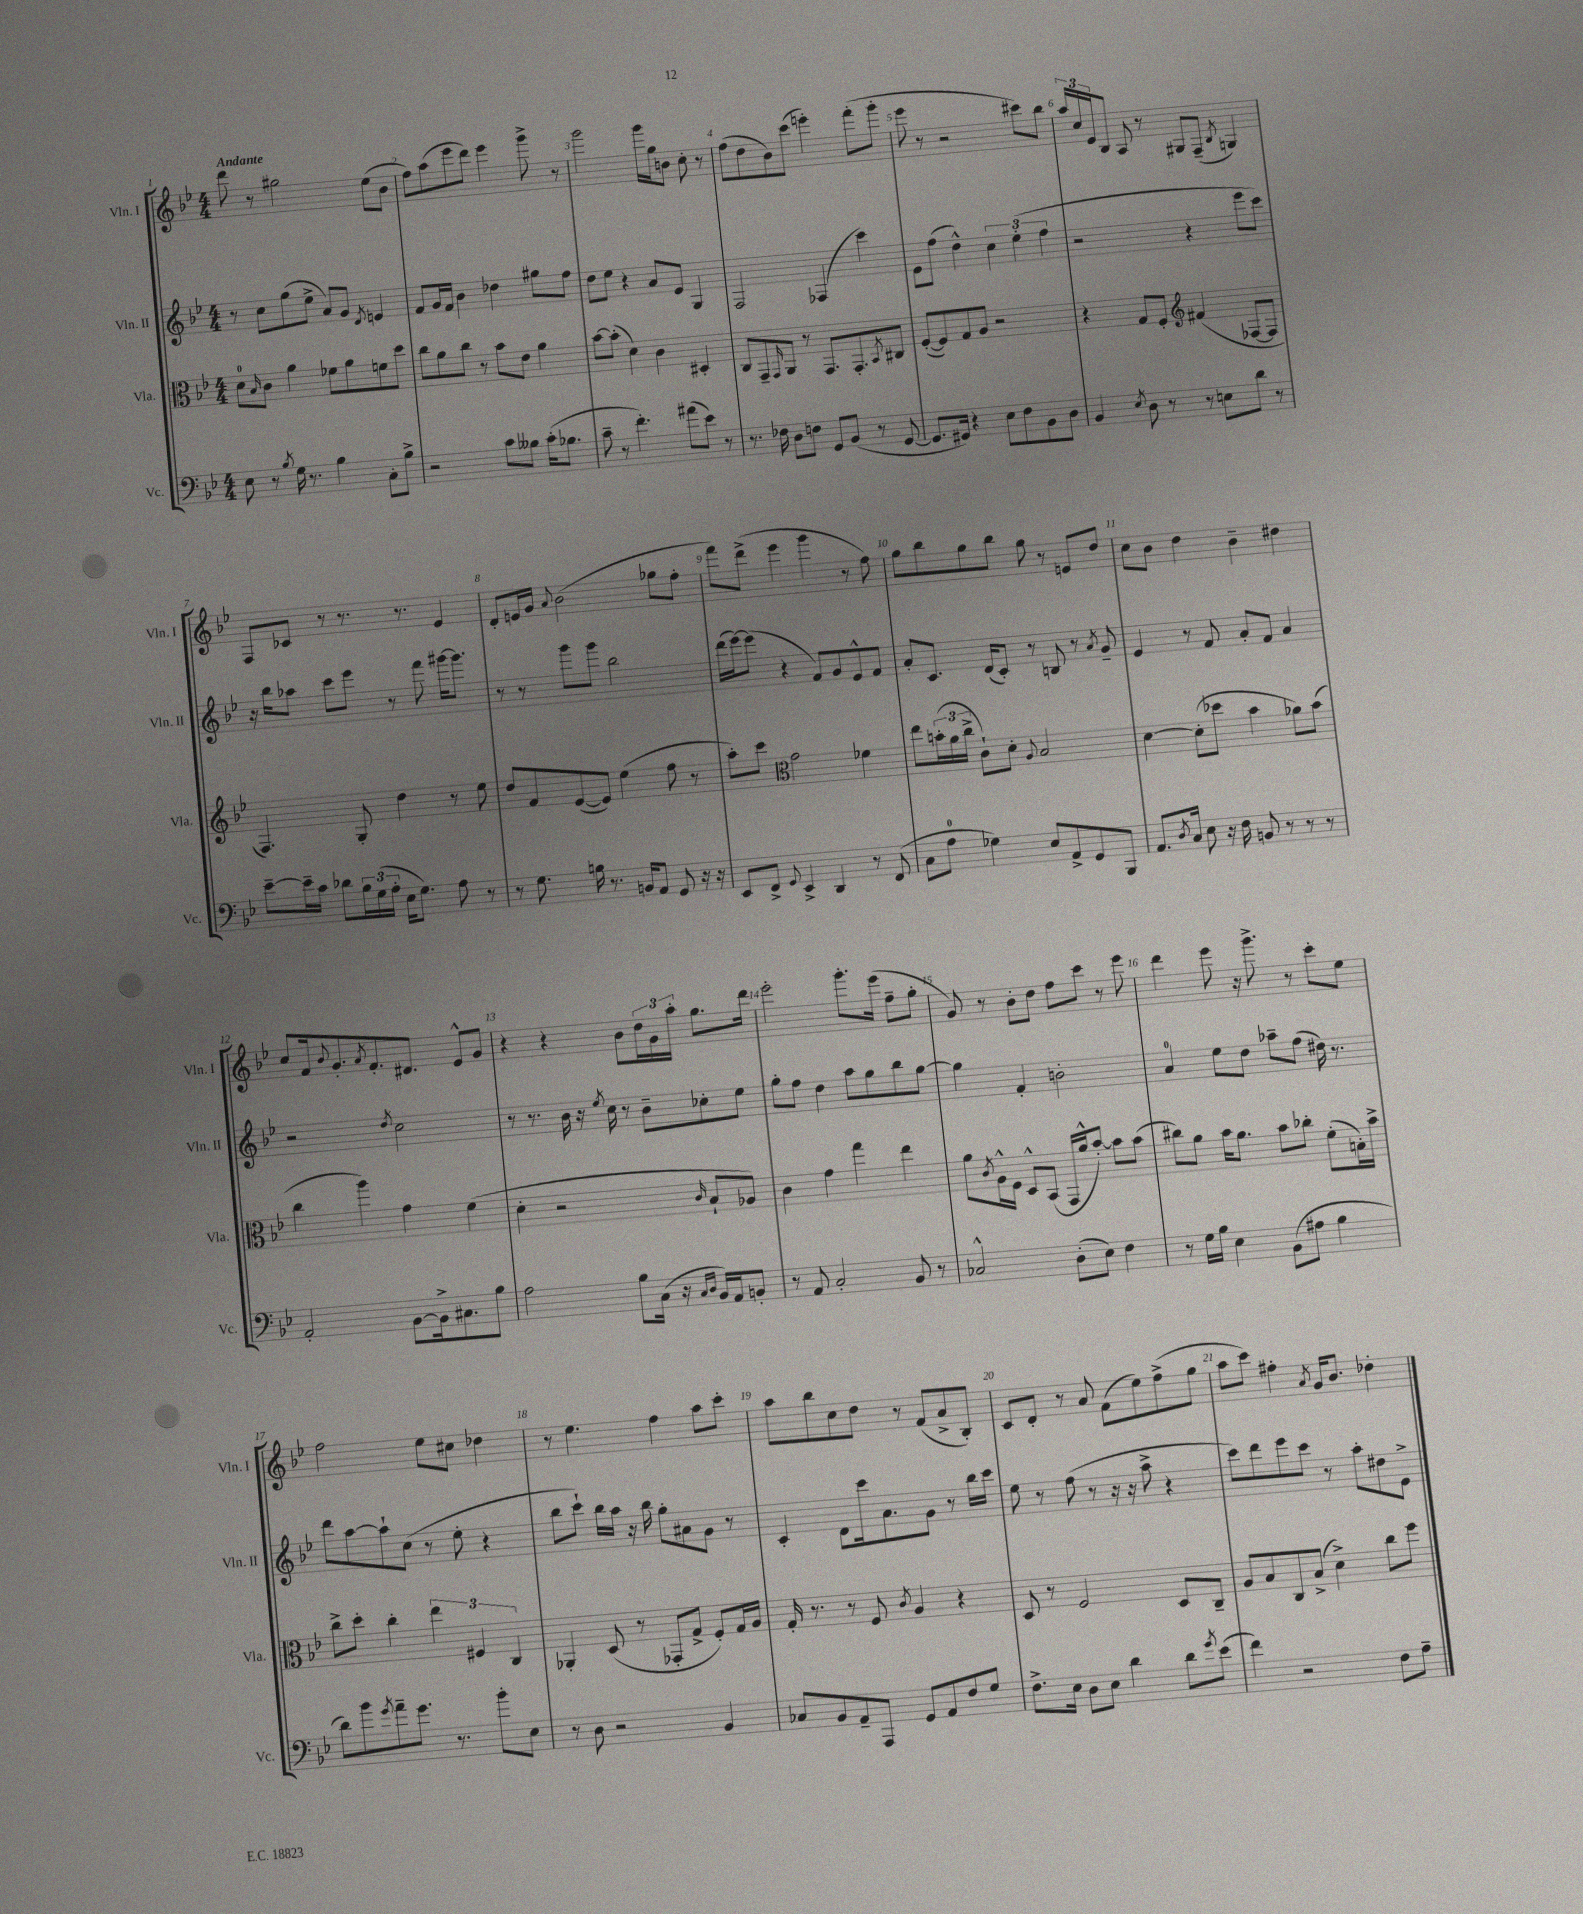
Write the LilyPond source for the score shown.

<<
\new StaffGroup <<
\new Staff = "s0" \with { instrumentName = "Vln. I" shortInstrumentName = "Vln. I" } {
    \clef treble \key bes \major \numericTimeSignature \time 4/4 \tempo "Andante"
    d'''8 r8 gis''2 ees''8( bes'8 |
    f''8) a''8( ees'''8 d'''8) ees'''4 g'''8-> r8 |
    g'''2 g'''16 g''16 b'8 c''8-. r8 |
    f''8( d''8 bes'8) c'''8( e'''4-.) f'''8-.( g'''8-. |
    ees'''8 r8 r2 cis'''8) bes''8 |
    \tuplet 3/2 { a''16 c''16 ees'16 } bes8 a8 r8 gis8 f8--( \acciaccatura { bes8 } g4) |
    f8 ces'8 r8 r8. r8. ees'4 |
    d'8-. e'16 g'16 \appoggiatura { a'8 } bes'2( ges''8 f''8-. |
    f'''8) d'''8->( ees'''4 g'''4 r8 f''8) |
    g''8 bes''8 g''8 bes''8 g''8 r8 e'8 d''8 |
    c''8 bes'8 d''4 bes'4-- dis''4 |
    c''8 f'16 \appoggiatura { bes'8 } g'8.-. \acciaccatura { a'8 } f'8.-. dis'8. ees'8-^ g'8 |
    r4 r4 bes'8 \tuplet 3/2 { d''16 g'16 a''16-. } g''8. d'''16 |
    ees'''2-. g'''8.-. ees'''16( f''8-- g''8-. |
    g'8) r8 bes'8-. d''8 f''8 c'''8 r8 ees'''8 |
    d'''4 ees'''8 r16 g'''8.-> r8 c'''8-. ees''8 |
    f''2 ees''8 cis''8 des''4 |
    r8 ees''4. f''4 a''8 c'''8-. |
    a''8 bes''8 c''8 d''8 r8 f'8( a'8-> bes8-.) |
    c'8 d'8-. r8 a'8 f'8( ees''8) f''8->( g''8 |
    a''8 c'''8) fis''4-. \acciaccatura { a'8 } g'16 bes'8. des''4-. \bar "|." |
}
\new Staff = "s1" \with { instrumentName = "Vln. II" shortInstrumentName = "Vln. II" } {
    \clef treble \key bes \major \numericTimeSignature \time 4/4
    r8 c''8 g''8( ees''8-> a'8) g'8 \acciaccatura { d'8 } e'4 |
    f'8 g'16 f'16 bes'4 des''4 gis''8 f''8 |
    d''8 ees''8 r4 a'8 ees'8 g4 |
    f2 fes4( c'''4) |
    ees'8 f''8( d''4-^) \tuplet 3/2 { c''4 ees''4-.( f''4 } |
    r2 r4 ees'''8 c'''8) |
    r16 bes''16 aes''8 c'''8 ees'''8 r8 f'''8 gis'''16~ gis'''8. |
    r8 r8 g'''8 g'''8 bes''2 |
    d'''16( ees'''16~) ees'''8( r4 f'8) g'8 ees'8-^ f'8 |
    a'8-. c'8. d'16( c'8-.) r8 b8 r8 \acciaccatura { a'8 } g'8-- |
    ees'4 r8 f'8 a'8-. f'8 a'4 |
    r2 \acciaccatura { d''8 } c''2 |
    r8 r8. bes'16 r16 \acciaccatura { ees''8 } c''16 r8 bes'8-- ces''8-. ees''8 |
    g''8-. f''8 d''4 a''8 g''8 bes''8 g''8~ |
    g''4 f'4-. b'2-. |
    a'4-0 ees''8 d''8 aes''8-- f''8( dis''16) r8. |
    d'''8 a''8~ a''8-! c''8( r8 ees''8-. r4 |
    bes''8 c'''8-!) bes''16 a''16 r16 bes''16 g''8-. ais'8 g'8 r8 |
    c'4-. d'8 c'''16 a'8. g'8 r8 bes''16 c'''16 |
    ees''8 r8 f''8( r8 r16 r16 a''8-> r4 |
    c'''8) d'''8 ees'''8 c'''8 r8 a''8-. dis''8 ees'8-> \bar "|." |
}
\new Staff = "s2" \with { instrumentName = "Vla." shortInstrumentName = "Vla." } {
    \clef alto \key bes \major \numericTimeSignature \time 4/4
    d'8-0 \grace { bes16 } c'8 a'4 fes'8 a'8 f'8 d''8 |
    c''8 a'8 c''8 r8 bes'8 ees'8 a'4 |
    bes'8~ bes'8-.( d'4) c'4 dis4-. |
    c8 g,8-- \grace { g,16 } a,8 r8 g,8. g,8.-. \acciaccatura { bes,8 } cis8 |
    f8~-.( f8) g8 a8 r2 |
    r4 g8 f8-. \clef treble fis'4( fes8~ fes8 |
    f4.) g8-. d''4 r8 ees''8 |
    d''8 f'8 ees'8~( ees'8) ees''4( f''8 r8 |
    a''8-.) c'''8 \clef alto g'2 fes'4 |
    ees''8 \tuplet 3/2 { b'16-.( a'16 c''16-> } c'8-!) d'8-. \appoggiatura { a8 } bes2 |
    d'4~ d'8-.( des''8 bes'4 aes'8) bes'8( |
    c''4 a''4) g'4 f'4( |
    d'4-. r2 \grace { c'16 } bes8-! aes8) |
    c'4 g'4 g''4 ees''4 |
    a'8 \acciaccatura { c'8 } a16-^ f16 d8-^ bes,8( g,16 a'16-^ bes'8~-.) bes'8 bes'8( |
    cis''8) a'8 bes'16 a'8. bes'8 ces''8-. f'8-.( b16-.) bes'16-> |
    c''8-> d''8-. c''4-. \tuplet 3/2 { ees''4 fis4 c4 } |
    aes,4-. d8( r8 ges,8-. g8-> f8-.) g16 a16 |
    g16-. r8. r8 f8 \acciaccatura { c'8 } a4 r4 |
    d8 r8 f2 d8 c8-- |
    a8 bes8 c8 bes8->( d'4->) c''8 f''8 \bar "|." |
}
\new Staff = "s3" \with { instrumentName = "Vc." shortInstrumentName = "Vc." } {
    \clef bass \key bes \major \numericTimeSignature \time 4/4
    ees8 r8 \acciaccatura { bes8 } g16 r8. bes4 c8-. bes8-> |
    r2 c'8 beses8 c'16-.( bes8. |
    c'8-- r8 f'4.-.) ais'8( ees'8) r8 |
    r8. fes16 d8 f8 g,8 bes,8( r8 g,8~ |
    g,8. gis,16) r4 ees8 f8 bes,8 d8 |
    bes,4 \acciaccatura { ees8 } d8 r8 r8 e8 d'8 r8 |
    ees'8~-- ees'16-- c'16 des'8 \tuplet 3/2 { bes16 g16( a16-. } ees16 g8.) a8 r8 |
    r8 g8. b16 r8. b,16 a,8 g,8 r16 r16 |
    ees,8 f,8-> \appoggiatura { g,8 } ees,4-> d,4 r8 f,8( |
    c8 a8-0 ges4) ees8 a,8-> g,8 bes,,8 |
    a,8. \acciaccatura { d8 } c16 ees8 r16 f16 b,8 r8 r8 r8 |
    a,2-. bes,8~ bes,16-> cis8. bes8 |
    a2 bes8 c16( r16 \grace { c16 d16 } bes,16) a,16 b,8-. |
    r8 a,8 c2-. bes,8 r8 |
    ces2-^ d8-.( ees8) f4 |
    r8 g16 bes16 ees4 bes,8( ais8 bes4 |
    d'8) bes'8 \acciaccatura { g'8 } a'8-- g'8. r8. bes'8-. ees8 |
    r8 d8 r2 bes,4 |
    ces8 bes,8 a,8-- a,,8 g,8 a,8 f8 g8 |
    f8.-> ees16 d8 ees8 d'4 d'8 \acciaccatura { g'8 } ees'8( |
    f'4) r2 f8 a8-- \bar "|." |
}
>>
>>
\layout { \context { \Score \override BarNumber.break-visibility = ##(#f #t #t) barNumberVisibility = #all-bar-numbers-visible } }
